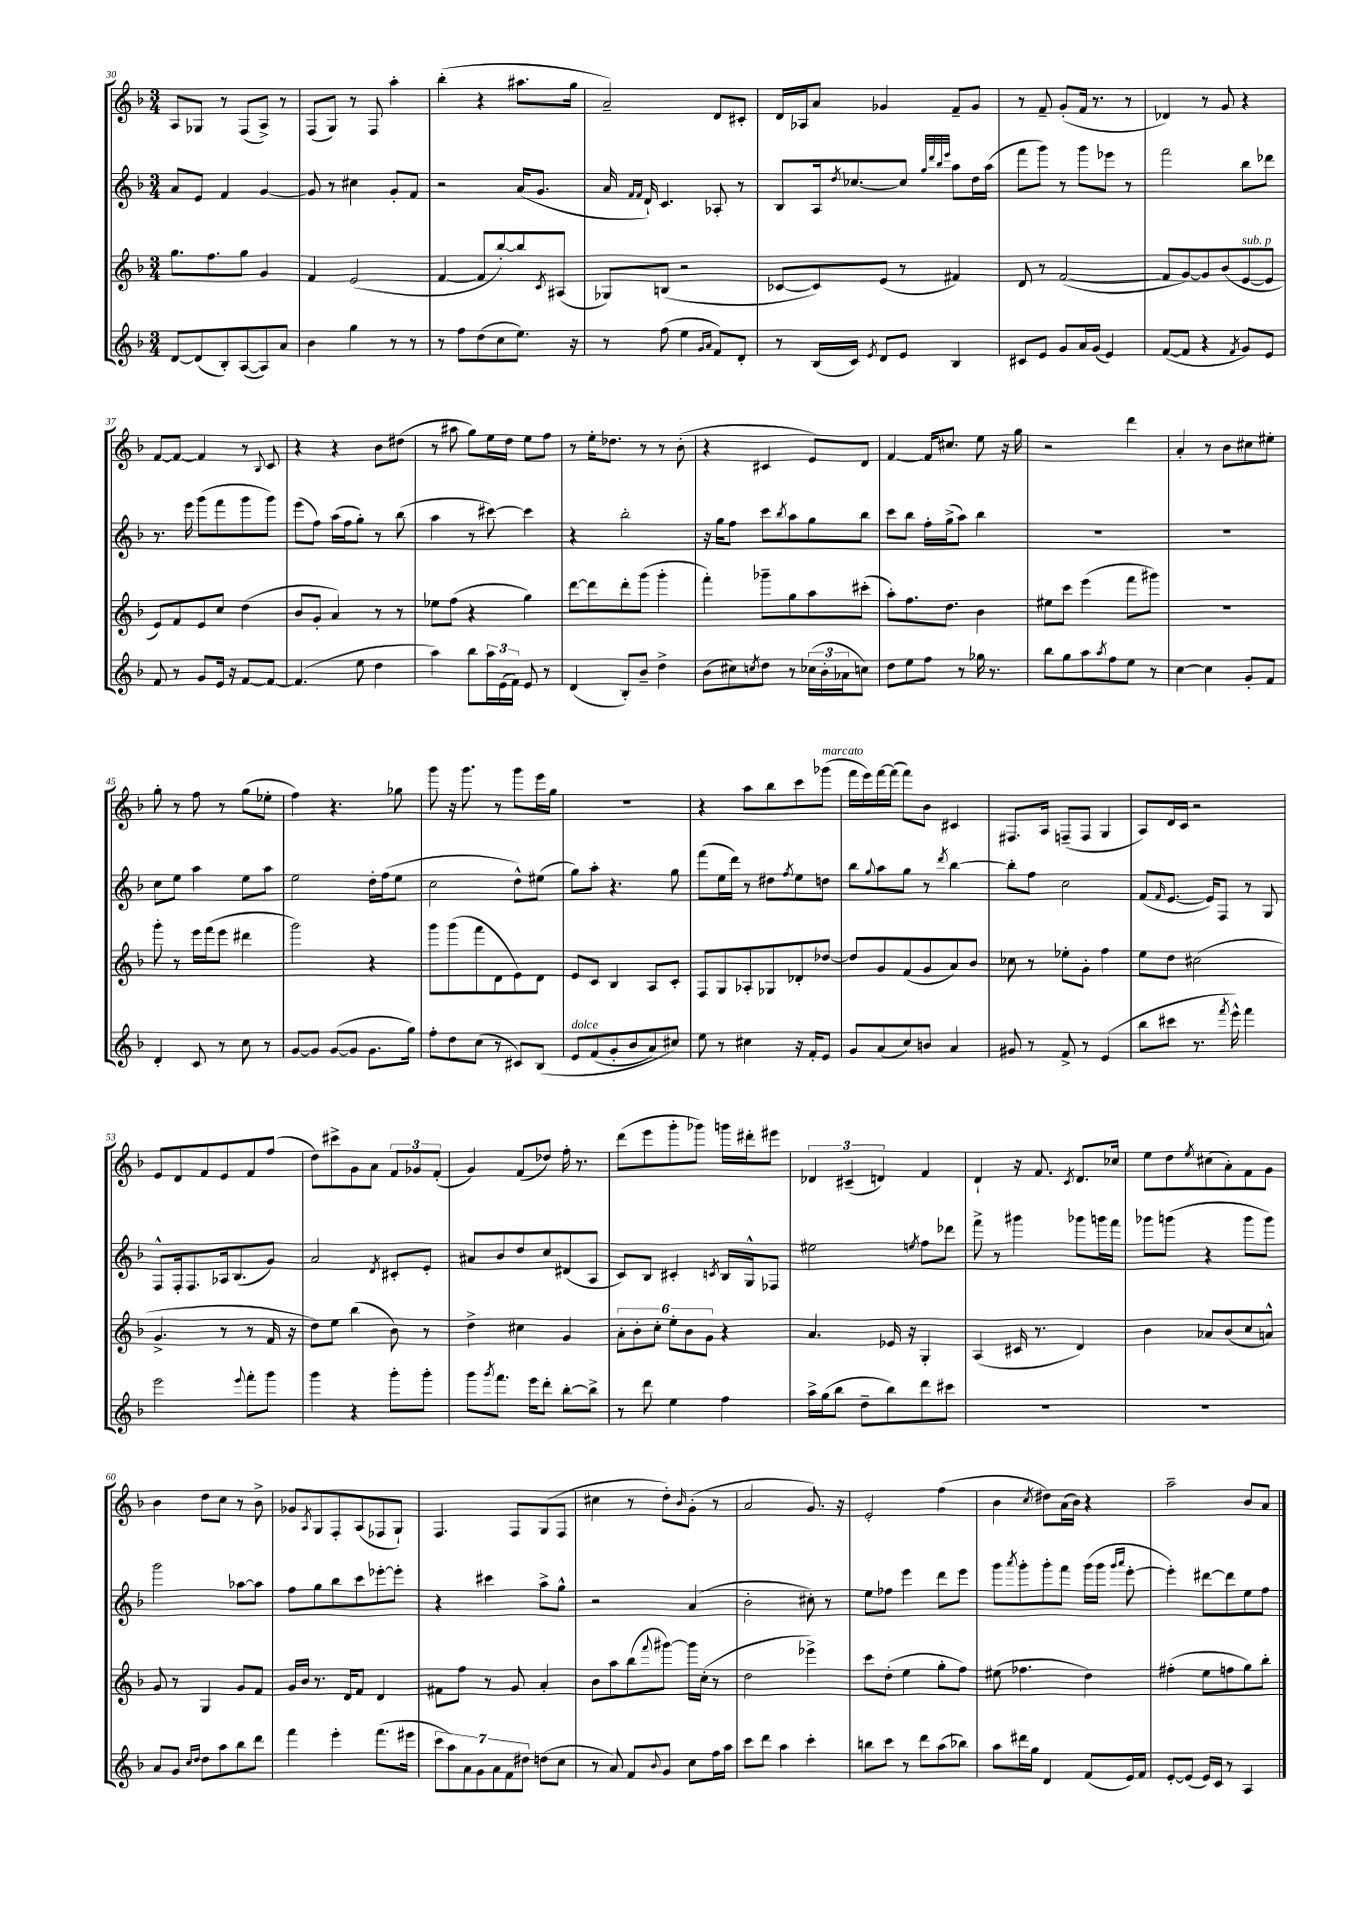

**kern	**kern	**kern	**kern
*staff4	*staff3	*staff2	*staff1
*clefG2	*clefG2	*clefG2	*clefG2
*k[b-]	*k[b-]	*k[b-]	*k[b-]
*M3/4	*M3/4	*M3/4	*M3/4
[8d/L	8.gg\L	8a/L	8A/L
(8d/]	.	8e/J	8G-/J
.	8.ff\	.	.
8B-'/)	.	4f/	8r
([8A/	8gg\J	.	(8F/L
8A/])	4g/	[4g/	8A^/J)
8a/J	.	.	8r
=	=	=	=
4b-\	4f/	8g/]	(8F/L
.	.	8r	8G/J)
4gg\	(2e/	4cc#\	8r
.	.	.	8F/
8r	.	8g'/L	4aa'\
8r	.	8f/J	.
=	=	=	=
8r	[4f/	2r	(4bb-'\
8ff\L	.	.	.
(8dd\	8f/]L	.	4r
8cc\	[8bb-'/)	.	.
8.ee\J)	8bb-/]	(16a/LK	8.aa#\L
.	.	8.g/J	.
.	8qc/	.	.
.	(8A#/J	.	.
16r	.	.	16gg\Jk
=	=	=	=
8r	8G-/L)	16a/	2a~/)
.	.	16qqf/LL	.
.	.	16qqf/JJ	.
.	.	16d`/)	.
(8ff\	(8B/J	4.c/	.
4ee\	2r	.	.
16qqg/LL	.	.	.
16qqa/JJ	.	.	.
8f/L)	.	8A-'/	8d/L
8d'/J	.	8r	8c#'/J
=	=	=	=
8r	[8c-/L	8B-/L	16d/LL
.	.	.	16A-/J
(16B-/LL	8c-/])	16A/k	8a/J
.	.	8qdd/	.
16c/JJ)	.	[8.cc-/	.
8qe/	.	.	.
8d/L	(8e/J	.	4g-/
8e/J	8r	8cc-/]J	.
.	.	32qqgg/LLL	.
.	.	32qqddd/	.
.	.	32qqbb-/	.
.	.	32qqeee/JJJ	.
4B-/	4f#/)	8aa\L	8f~/L
.	.	16dd\L	8g-/J
.	.	(16aa\JJ	.
=	=	=	=
8c#/L	8d/	8fff\L	8r
8e/J	8r	8ggg\J)	8f~/
8g/L	([2f/	8r	(8g'/L
16a/L	.	8ggg\L	16f/Jk
(16g/JJ	.	.	8.r
4e/)	.	8eee-\J	.
.	.	8r	8r
=	=	=	=
([8f/L	8f/]L	2fff\	4d-/)
8f/]J	[8g/)	.	.
4r	8g/]	.	8r
.	(8b-/	.	8g/
8qf/	.	.	.
8g/L)	[8e/	8bb-\L	4r
8e/J	8e/]J	8ddd-\J	.
=	=	=	=
8f/	8e/L)	8.r	[8f/L
8r	8f/	.	8f/_J
.	.	16eee\	.
8g/L	8e/	(8ggg\L	4f/]
16e/Jk	8cc/J	8fff\	.
16r	.	.	.
[8f/L	(4dd\	8ggg\	8r
.	.	.	8qqB-/
8f/_J	.	8ggg\J)	8c/
=	=	=	=
(4.f/]	8b-/L	(8eee\L	4r
.	8g'/J	8ff\J)	.
.	4a/)	(16aa\LL	4r
.	.	16ff\J	.
8ee\	.	8gg'\J)	.
4dd\	8r	8r	8b-\L
.	8r	(8bb-\	(8dd#\J
=	=	=	=
4aa\)	8ee-\L	4aa\	8r
.	(8ff\J	.	8aa#\
8bb-\L	4r	8r	8gg\L)
24aa\L	.	[8ccc#\)	16ee\L
(24e\	.	.	.
.	.	.	16dd\JJ
24f\JJ)	.	.	.
8e/	4gg\)	4ccc#\]	8ee\L
8r	.	.	8ff\J
=	=	=	=
(4d/	[8ddd\L	4r	8r
.	8ddd\]	.	16ee'\LK
.	.	.	8.dd-\J
8B-'/L)	8ddd'\	2bb-'\	.
8b-~/J	(8ggg\J	.	8r
4dd^\	4ggg'\	.	8r
.	.	.	(8b-'\
=	=	=	=
(8b-\L	4fff'\)	16r	4r
.	.	16gg\LK	.
8cc#\)	.	8ff\J	.
8qcc/	.	.	.
8dd\J	8ggg-~\L	8ccc\L	4c#/
.	.	8qbb-/	.
8r	8gg\	8aa\	.
(24cc-\LL	8aa\	8gg\	8e/L)
24b-'\	.	.	.
24a-\J	.	.	.
8cc\J)	(8ccc#'\J	8bb-\J	8d/J
=	=	=	=
8dd\L	8aa'\L)	8ccc\L	[4f/
8ee\	8.ff\	8bb-\J	.
8ff\J	.	16ff'\LL	16f/]LK
.	8.dd\J	(16gg^\J	8.cc#/J
8r	.	8aa\J)	.
16gg-\	4b-\	4bb-\	8ee\
8.r	.	.	.
.	.	.	16r
.	.	.	16gg\
=	=	=	=
8bb-\L	8ee#\L	2.r	2r
8gg\	8ccc\J	.	.
8aa\	(4eee\	.	.
8qaa/	.	.	.
8ff\	.	.	.
8ee\J	8fff\L	.	4ddd\
8r	8ggg#\J)	.	.
=	=	=	=
[4cc\	2.r	2.r	4a'/
4cc\]	.	.	8r
.	.	.	8b-\L
8g'/L	.	.	8cc#\
8f/J	.	.	8ee#'\J
=	=	=	=
4d'/	8ggg'\	8cc\L	8gg'\
.	8r	8ee\J	8r
8c/	16eee\LL	4aa\	8ff\
.	(16fff\J	.	.
8r	8eee\J	.	8r
8cc\	4ddd#\	8ee\L	(8gg\L
8r	.	8aa\J	8ee-'\J
=	=	=	=
[8g/L	2ggg\)	2ee\	4ff\)
8g/]J	.	.	.
([8g/L	.	.	4.r
8g/]J	.	.	.
8.g\L	4r	16dd'\LL	.
.	.	(16ff\J	.
.	.	8ee\J	8gg-\
16gg\Jk)	.	.	.
=	=	=	=
8ff'\L	8ggg\L	2cc\	8ggg\
8dd\	(8ggg\	.	16r
.	.	.	8.ggg\
(8cc\J	8fff\	.	.
8r	8d\	.	8r
8c#/L)	8e\)	8dd^^\L)	8ggg\L
&(8B-/J	8d\J	(8ee#\J	16eee\L
.	.	.	16gg\JJ
=	=	=	=
8e/L	8e/L	8gg\L)	2.r
(8f/	8c/J	8aa'\J	.
8g'/	4B-/	4.r	.
8b-/	.	.	.
8a/)	8A/L	.	.
8cc#/J&)	8c'/J	8gg\	.
=	=	=	=
8ee\	8F/L	(8fff\L	4r
8r	8G/	16ee\L	.
.	.	16ddd\JJ)	.
4cc#\	8A-'/	8r	8aa\L
.	8G-/	8dd#\L	8bb-\
.	.	8qff/	.
16r	8d-'/	8ee\	8ccc\
16f'/LK	.	.	.
8e/J	[8dd-/J	8dd\J	(8ggg-\J
=	=	=	=
8g/L	8dd-/]L	8bb-\L	16fff\LL
.	.	.	16eee\)
.	.	8qqgg/	.
(8a/	8g/	8aa\	[16fff\
.	.	.	(16fff\]JJ
8cc/)	(8f/	8gg\J	8fff\L)
8b/J	8g/	8r	8b-\J
.	.	8qddd/	.
4a/	8a/)	[4bb-\	4c#/
.	8b-/J	.	.
=	=	=	=
8g#/	8cc-\	8bb-'\]L	8.F#/L
8r	8r	8ff\J	.
.	.	.	16A/Jk
8f^/	8ee-'\L	2cc\	(8F~/L
8r	8g'\J	.	8F/J
(4e/	4ff\	.	4G/
=	=	=	=
8bb-\L	8ee\L	(8f/L	8A/L)
.	.	16qqf/	.
8ccc#\J	8dd\J	[8.e/J	16d/L
.	.	.	16c/JJ
8.r	(2cc#\	.	2r
.	.	16e/]LK)	.
.	.	8F/J	.
8qfff/	.	.	.
16eee^^\)	.	.	.
4fff\	.	8r	.
.	.	8G/	.
=	=	=	=
2eee\	4.g^/	8F^^/L	8e/L
.	.	16F'/k	8d/
.	.	8.F/	.
.	.	.	8f/
.	8r	16A-/k	8e/
.	.	(8.B-/	.
8qqeee/	.	.	.
8fff'\L	8r	.	8f/
8ggg\J	16f/	8g/J)	(8ff/J
.	16r	.	.
=	=	=	=
4ggg\	8dd\L)	2a/	8dd\L)
.	8ee\J	.	8ccc#^\
4r	(4bb-\	.	8g\
.	.	.	8a\J
.	.	8qd/	.
8ggg'\L	8b-\)	8c#'/L	12f/L
.	.	.	12g-/
8ggg'\J	8r	8e'/J	.
.	.	.	(12f'/J
=	=	=	=
8ggg\L	4dd^\	8a#/L	4g/)
8qggg/	.	.	.
8.fff\J	.	8b-/	.
.	4cc#\	8dd/	(8f/L
16eee\LK	.	.	.
8ddd'\J	.	8cc/	8dd-/J)
[8bb-'\L	4g/	(8d#/	16ff'\
.	.	.	8.r
8bb-^\]J	.	8A/J	.
=	=	=	=
8r	12a'\L	8c/L)	(8ddd\L
.	12b-'\	.	.
8ddd\	.	8B-/J	8eee\
.	12cc'\J	.	.
4ee\	12ee'\L	4c#'/	8ggg'\
.	12b-\	.	.
.	.	.	8ggg-\J)
.	12g\J	.	.
.	.	8qc/	.
4ff\	4r	16B-/LL	16ggg\LL
.	.	16G^^/J	16ddd#'\J
.	.	8F-/J	8eee#\J
=	=	=	=
16aa^\LL	4.a/	2ee#\	6d-/
(16gg\J	.	.	.
8bb-\J	.	.	.
.	.	.	(6c#~/
8dd~\L	.	.	.
.	.	.	6d/)
8bb-\)	16e-/	.	.
.	16r	.	.
.	.	8qee/	.
8ddd\	4G'/	8ff\L	4f/
8ccc#\J	.	8ddd-\J	.
=	=	=	=
2.r	(4A/	8fff^\	4d`/
.	.	8r	.
.	16c#/	4ggg#\	16r
.	8.r	.	8.f/
.	.	.	8qc/
.	4d/)	8ggg-\L	8.d/L
.	.	16ggg\L	.
.	.	16fff\JJ	16cc-/Jk
=	=	=	=
2.r	4b-\	8ggg-\L	8ee\L
.	.	(8ggg\J	8dd\
.	.	.	8qee/
.	8a-/L	4r	(8cc#\
.	(8b-/	.	8a'\)
.	8cc/	8ggg\L	8f\
.	8a^^/J)	8ggg\J)	8g\J
=	=	=	=
8a/L	8g/	2ggg\	4b-\
8g/J	8r	.	.
16qqcc/LL	.	.	.
16qqdd/JJ	.	.	.
8dd\L	4G/	.	8dd\L
8aa\	.	.	8cc\J
8bb-\	8g/L	[8aa-\L	8r
8ddd\J	8f/J	8aa-\]J	8b-^\
=	=	=	=
4fff\	16g/LL	8ff\L	8g-/L
.	16b-/JJ	.	.
.	.	.	8qA/
.	8.r	8gg\	8G/
4eee'\	.	8bb-\	8F'/
.	16d/LK	.	.
.	8f/J	8ccc\	(8A/
(8.fff\L	4d/	[8eee-'\	8F-/
.	.	8eee-'\]J	8G`/J)
16eee#\Jk	.	.	.
=	=	=	=
14ccc\L	8f#\L	4r	4.F/
14aa\)	.	.	.
.	8ff\J	.	.
14a\	.	.	.
14g\	.	.	.
.	8r	4ccc#\	.
14a\	.	.	.
14f\	.	.	.
.	8g/	.	8F/L
14dd#\J	.	.	.
(8dd\L	4a'/	8aa^\L	(8G/
8cc\J	.	8gg^^\J	8F/J
=	=	=	=
8r	8b-\L	2r	4cc#\
8a/)	8aa\	.	.
8f/L	(8bb-\	.	8r
8qqb-/	8qqfff/	.	.
8g/J	[8ggg#\J)	.	8dd'\L)
.	.	.	16qqb-/
8cc\L	16ggg#\]LL	(4a/	(8g'\J
.	(16cc'\JJ	.	.
16ff\L	8r	.	8r
16aa\JJ	.	.	.
=	=	=	=
8ccc\L	2dd\	2b-'\	2a/
8ddd\J	.	.	.
4aa\	.	.	.
4ccc'\	4eee-^\)	8cc#'\)	8.g/)
.	.	8r	.
.	.	.	16r
=	=	=	=
8bb\L	8ccc\L	8ee\L	2e'/
8ccc\J	(8dd'\J	8ff-\J	.
8r	4ee\	4eee\	.
8ddd\L	.	.	.
(8aa\	8gg'\L	8ddd\L	(4ff\
8bb-\J)	8ff\J)	8eee\J	.
=	=	=	=
8aa\L	(8ee#\	8ggg\L	4b-\
.	.	8qaaa/	.
16ddd#\L	4.ff-\	8ggg'\	.
16gg\JJ	.	.	.
.	.	.	8qcc/
4d/	.	8ggg'\	8dd#\L)
.	.	8fff\J	(16a\L
.	.	.	16b-\JJ)
(8f/L	4dd\)	(16ggg\LL	4r
.	.	16ggg\JJ	.
.	.	16qqggg/LL	.
.	.	16qqaaa/JJ	.
16e/L)	.	[8eee'\	.
16f/JJ	.	.	.
=	=	=	=
[8e'/L	(4ff#'\	4eee'\])	2aa~\
(8e/]J	.	.	.
16e/LL)	8ee\L	[8ddd#\L	.
16c/JJ	.	.	.
8r	8ff\	8ddd#\]	.
4A/	8gg\)	8ee\	8b-/L
.	8bb-'\J	8ff\J	8a/J
==	==	==	==
*-	*-	*-	*-
